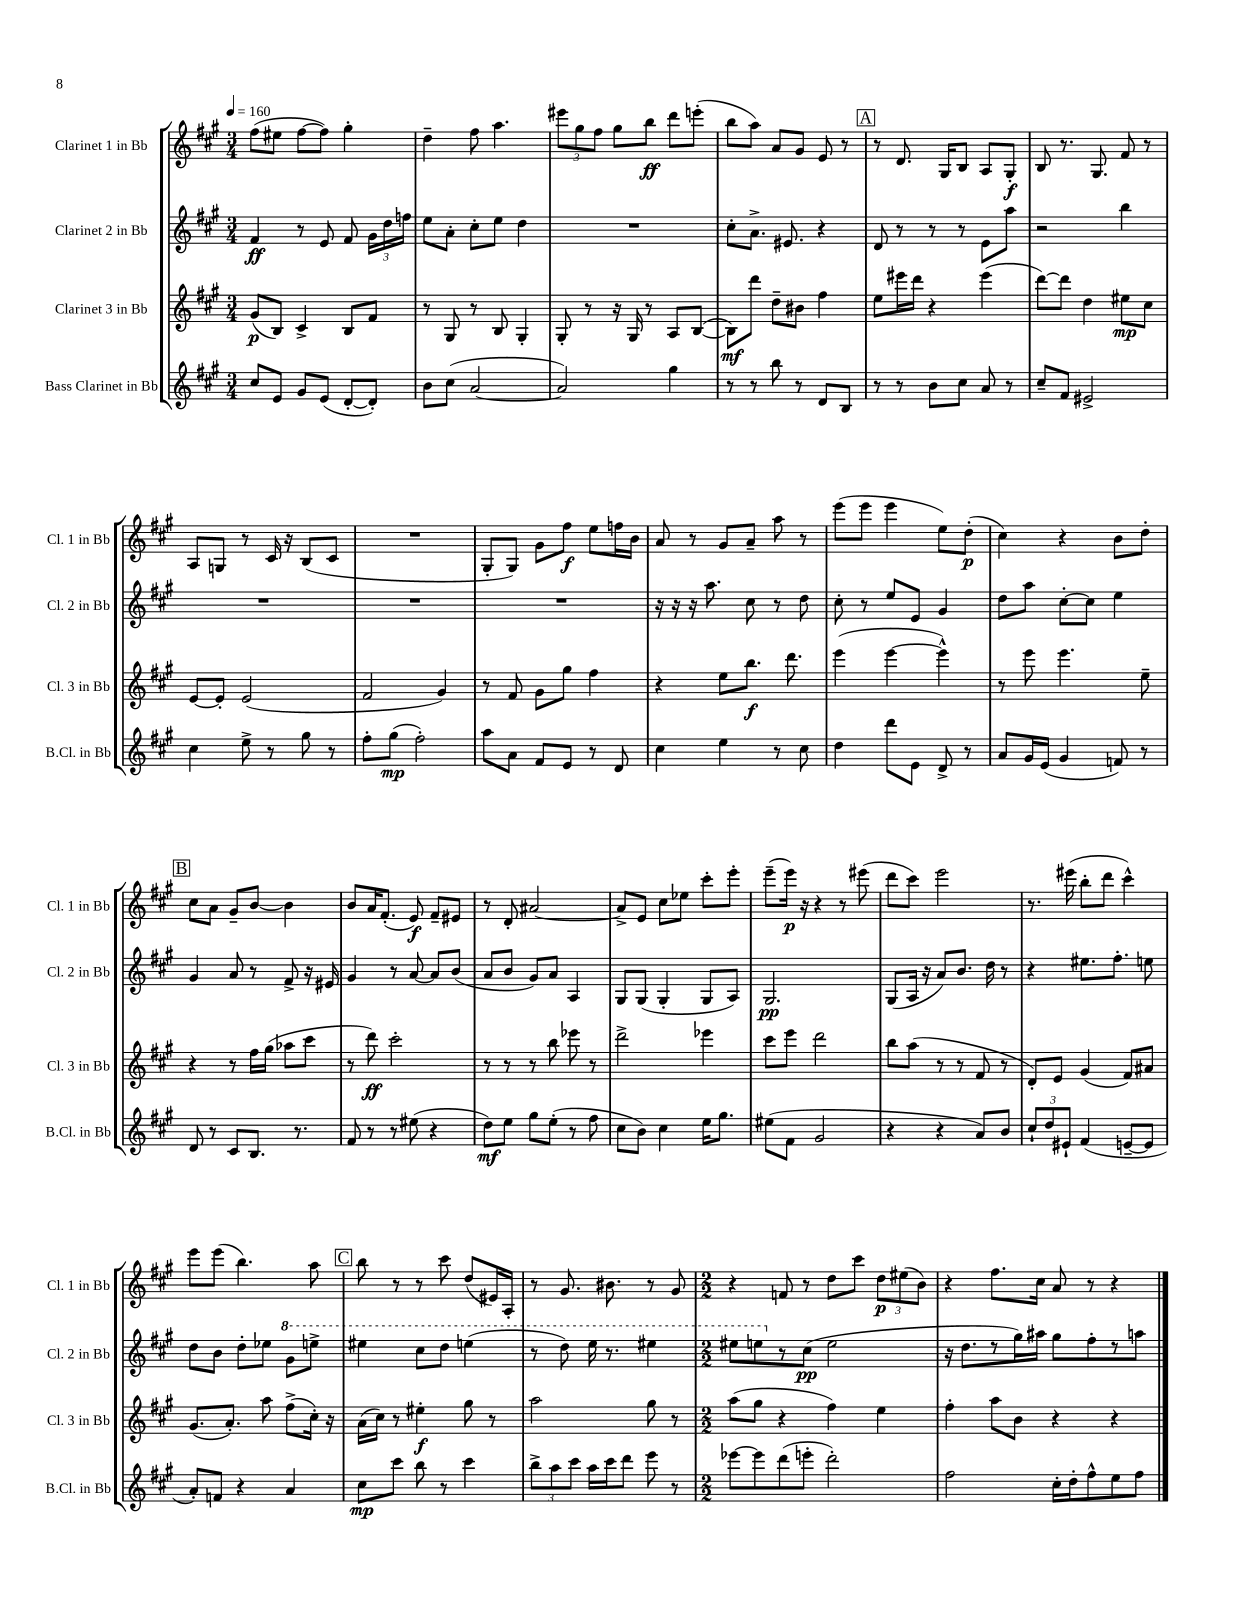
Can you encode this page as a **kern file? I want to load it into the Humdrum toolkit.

**kern	**kern	**kern	**kern
*staff4	*staff3	*staff2	*staff1
*clefG2	*clefG2	*clefG2	*clefG2
*k[f#c#g#]	*k[f#c#g#]	*k[f#c#g#]	*k[f#c#g#]
*M3/4	*M3/4	*M3/4	*M3/4
*MM160	*MM160	*MM160	*MM160
8cc#	(8g#	4f#	(8ff#
8e	8B)	.	8ee#
8g#	4c#^	8r	[8ff#
(8e	.	8e	8ff#])
[8d'	8B	8f#	4gg#'
8d'])	8f#	24g#	.
.	.	24dd	.
.	.	24ff	.
=	=	=	=
8b	8r	8ee	4dd~
(8cc#	8G#	8a'	.
[2a	8r	8cc#'	8ff#
.	8B	8ee	4.aa
.	4G#'	4dd	.
=	=	=	=
2a])	8G#'	2.r	12eee#
.	.	.	12gg#
.	8r	.	.
.	.	.	12ff#
.	16r	.	8gg#
.	16G#	.	.
.	8r	.	8bb
4gg#	8A	.	8ddd
.	([8B	.	(8eee'
=	=	=	=
8r	8B])	8cc#'	8bb
8r	8ddd	8.a^	8aa)
8bb	8dd~	.	8a
.	.	8.e#	.
8r	8b#	.	8g#
8d	4ff#	4r	8e
8B	.	.	8r
=	=	=	=
8r	8ee	8d	8r
8r	16eee#	8r	8.d
.	16ddd	.	.
8b	4r	8r	.
.	.	.	16G#
8cc#	.	8r	8B
8a	(4eee#	8e	8A
8r	.	8aa	8G#'
=	=	=	=
8cc#~	[8ddd)	2r	8B
8f#	8ddd]	.	8.r
2e#^	4dd	.	.
.	.	.	8.G#
.	8ee#	4bb	8f#
.	8cc#	.	8r
=	=	=	=
4cc#	[8e	2.r	8A
.	8e']	.	8G
8ee^	(2e	.	8r
8r	.	.	16c#
.	.	.	16r
8gg#	.	.	(8B
8r	.	.	8c#
=	=	=	=
8ff#'	2f#	2.r	2.r
(8gg#	.	.	.
2ff#')	.	.	.
.	4g#)	.	.
=	=	=	=
8aa	8r	2.r	8G#'
8a	8f#	.	8G#)
8f#	8g#	.	8g#
8e	8gg#	.	8ff#
8r	4ff#	.	8ee
8d	.	.	16ff
.	.	.	16b
=	=	=	=
4cc#	4r	16r	8a
.	.	16r	.
.	.	16r	8r
.	.	8.aa	.
4ee	8ee	.	8g#
.	8.bb	8cc#	8a~
8r	.	8r	8aa
.	8.ddd	.	.
8cc#	.	8dd	8r
=	=	=	=
4dd	(4eee	8cc#'	(8eee
.	.	8r	8eee
8ddd	[4eee	8ee	4eee
8e	.	8e	.
8d^	4eee^^])	4g#	8ee)
8r	.	.	(8dd'
=	=	=	=
8a	8r	8dd	4cc#)
16g#	8eee	8aa	.
(16e	.	.	.
4g#	4.eee	[8cc#'	4r
.	.	8cc#]	.
8f)	.	4ee	8b
8r	8ee~	.	8dd'
=	=	=	=
8d	4r	4g#	8cc#
8r	.	.	8a
8c#	8r	8a	8g#~
8.B	16ff#	8r	[8b
.	(16gg#	.	.
.	8aa-	8f#^	4b]
8.r	.	.	.
.	8ccc#	16r	.
.	.	16e#	.
=	=	=	=
8f#	8r	4g#	8b
8r	8ddd)	.	16a
.	.	.	(8.f#'
8r	2ccc#'	8r	.
(8ee#	.	[8a	8e)
4r	.	8a]	8f#~
.	.	(8b	8e#
=	=	=	=
8dd)	8r	8a	8r
8ee	8r	8b	8d'
8gg#	8r	8g#)	[2a#
(8ee'	8bb	8a	.
8r	8eee-	4A	.
8ff#	8r	.	.
=	=	=	=
8cc#	2ddd^	8G#	8a#^]
8b)	.	(8G#	8e
4cc#	.	4G#'	8cc#
.	.	.	8ee-
16ee	4eee-	8G#	8ccc#'
8.gg#	.	.	.
.	.	8A)	8eee'
=	=	=	=
(8ee#	8ccc#	2.G#	(8eee~
8f#	8eee	.	16eee)
.	.	.	16r
2g#	2ddd	.	4r
.	.	.	8r
.	.	.	(8eee#
=	=	=	=
4r	8bb	(8G#	8ddd
.	(8aa	16A	8ccc#)
.	.	16r	.
4r	8r	8a)	2eee
.	8r	8.b	.
8a)	8f#	.	.
.	.	16dd	.
8b	8r	8r	.
=	=	=	=
12cc#`	8d')	4r	8.r
12dd	.	.	.
.	8e	.	.
12e#`	.	.	.
.	.	.	(16eee#
(4f#	(4g#	8.ee#	8bb'
.	.	.	8ddd
.	.	8.ff#'	.
[8e~	8f#)	.	4ccc#^^)
8e]	8a#	8ee	.
=	=	=	=
8a')	(8.g#	8dd	8eee
8f	.	8b	(8eee
.	8.a')	.	.
4r	.	8dd'	4.bb)
.	8aa	8ee-	.
4a	(8ff#^	8gg#	.
.	16cc#')	8eee^	8aa
.	16r	.	.
=	=	=	=
8cc#	(16a	4eee#	8bb
.	16cc#)	.	.
8ccc#	8r	.	8r
8bb	4ee#'	8ccc#	8r
8r	.	8ddd	8ccc#
4ccc#	8gg#	(4eee	(8dd
.	8r	.	16e#)
.	.	.	16A'
=	=	=	=
12bb^	2aa	8r	8r
12aa	.	.	.
.	.	8ddd)	8.g#
12ccc#	.	.	.
16aa	.	16eee	.
16ccc#	.	8.r	8.b#
8ddd	.	.	.
8eee	8gg#	4eee#	8r
8r	8r	.	8g#
=	=	=	=
*M2/2	*M2/2	*M2/2	*M2/2
[8eee-	(8aa	8eee#	4r
8eee-]	8gg#	8eee	.
(8ddd	4r	8r	8f
8eee'	.	(8cc#	8r
2ddd')	4ff#)	2ee	8dd
.	.	.	8ccc#
.	4ee	.	12dd
.	.	.	(12ee#
.	.	.	12b)
=	=	=	=
2ff#	4ff#'	16r	4r
.	.	8.dd	.
.	8aa	8r	8.ff#
.	8b	16gg#)	.
.	.	16aa#	16cc#
16cc#'	4r	8gg#	8a
16dd'	.	.	.
8ff#^^	.	8ff#'	8r
8ee	4r	8r	4r
8ff#	.	8aa	.
==	==	==	==
*-	*-	*-	*-
